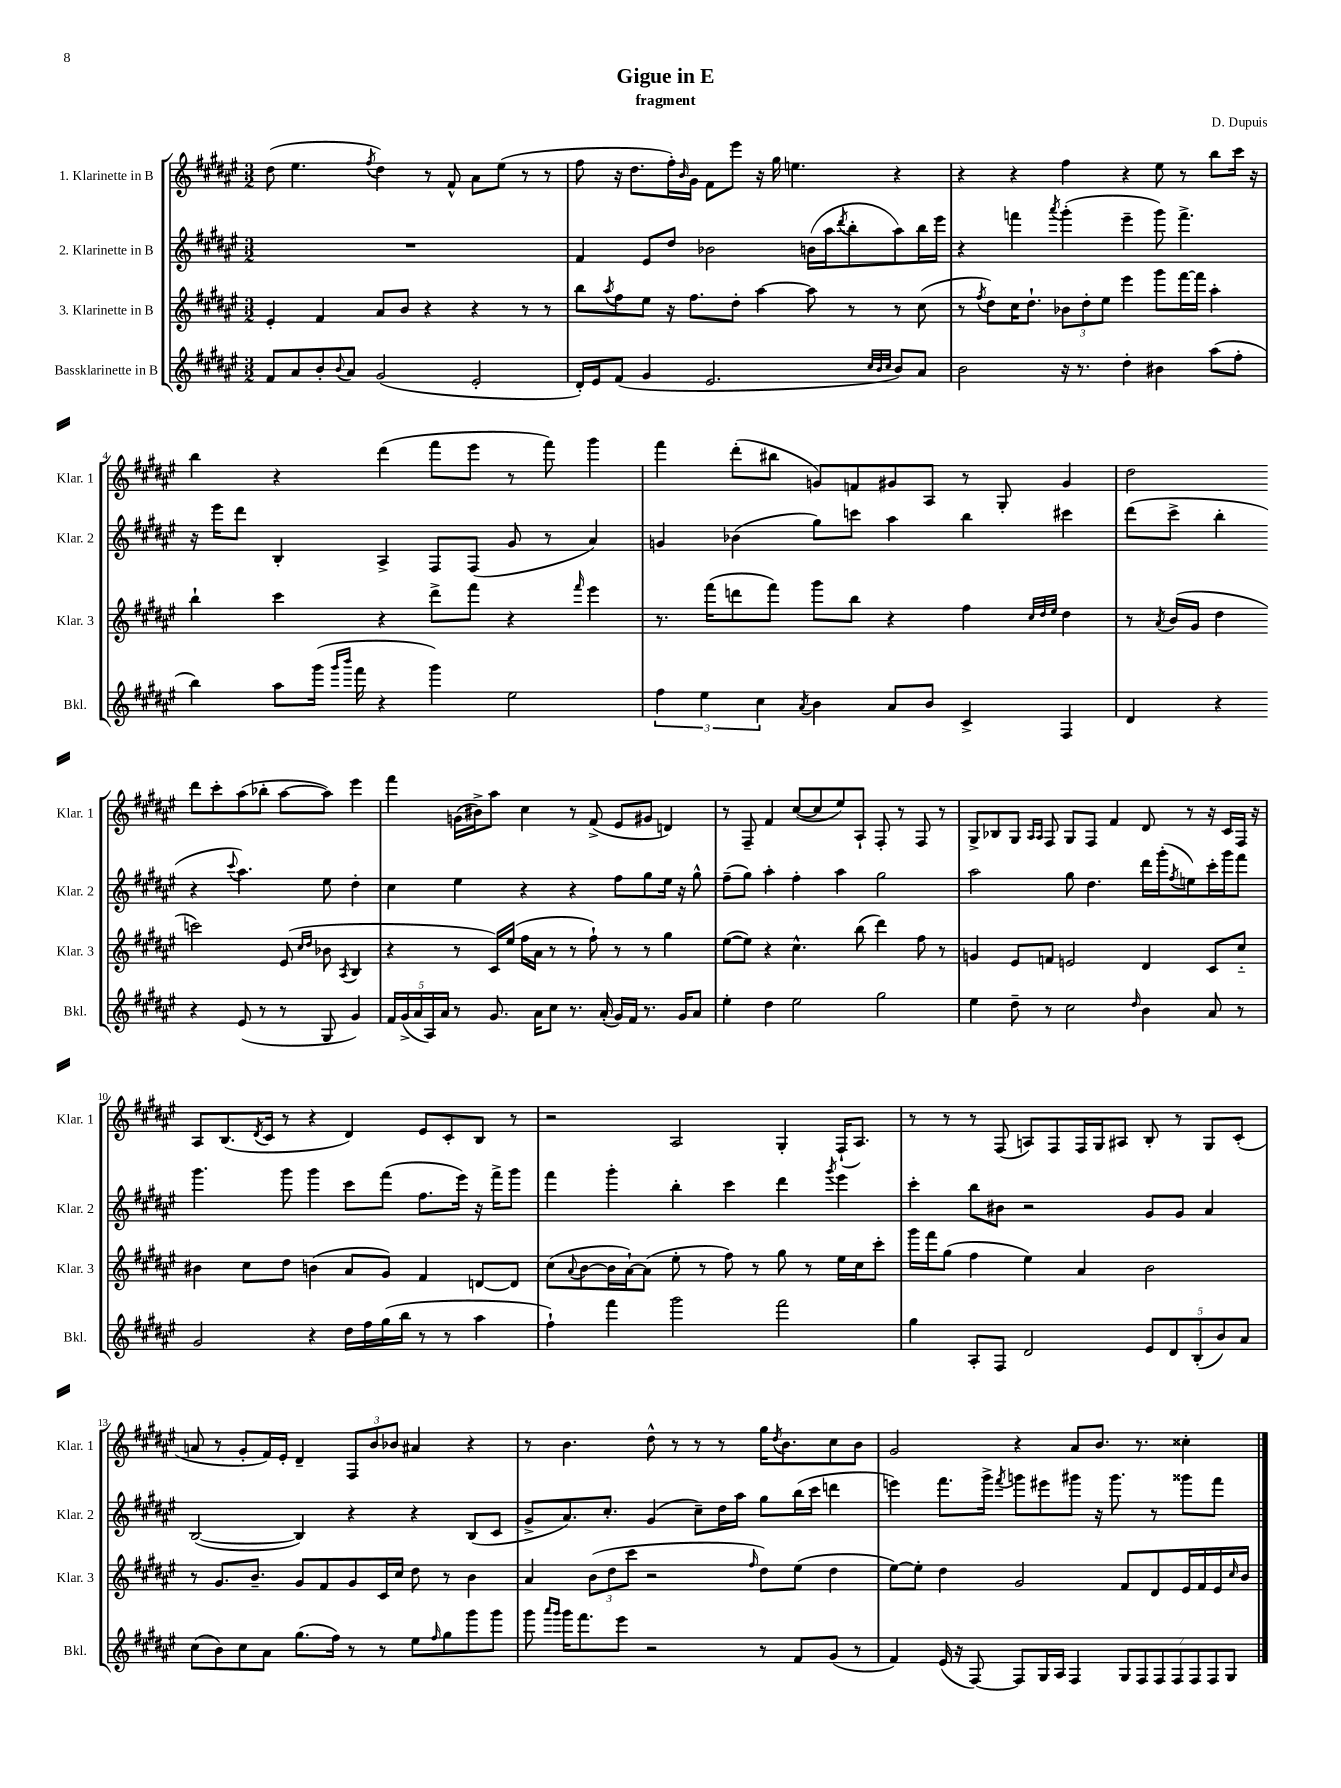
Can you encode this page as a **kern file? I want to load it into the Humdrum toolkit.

**kern	**kern	**kern	**kern
*staff4	*staff3	*staff2	*staff1
*clefG2	*clefG2	*clefG2	*clefG2
*k[f#c#g#d#a#e#]	*k[f#c#g#d#a#e#]	*k[f#c#g#d#a#e#]	*k[f#c#g#d#a#e#]
*M3/2	*M3/2	*M3/2	*M3/2
8f#	4e#'	1.r	(8dd#
8a#	.	.	4.ee#
8b'	4f#	.	.
8qqb	.	.	.
8a#	.	.	.
.	.	.	8qff#
(2g#	8a#	.	4dd#)
.	8b	.	.
.	4r	.	8r
.	.	.	8f#^^
2e#'	4r	.	8a#
.	.	.	(8ee#
.	8r	.	8r
.	8r	.	8r
=	=	=	=
16d#')	8bb	4f#	8ff#
16e#	.	.	.
.	8qaa#	.	.
(8f#	8ff#	.	16r
.	.	.	8.dd#
4g#	8ee#	8e#	.
.	16r	8dd#	16ff#')
.	.	.	16qqb
.	8.ff#	.	16g#
2.e#	.	2b-	8f#
.	8dd#'	.	8eee#
.	[4aa#	.	16r
.	.	.	16gg#
.	.	.	4.ee
.	8aa#]	(16b	.
.	.	16aa#	.
.	.	8qddd#	.
.	8r	8bb'	.
32qqcc#	.	.	.
32qqb	.	.	.
32qqcc#	.	.	.
8b)	8r	8aa#)	4r
8a#	(8cc#	16bb	.
.	.	16eee#	.
=	=	=	=
2b	8r	4r	4r
.	8qff#	.	.
.	8dd#)	.	.
.	16cc#	4fff	4r
.	8.dd#`	.	.
.	.	8qaaa#	.
16r	12b-	(4ggg#'	4ff#
8.r	.	.	.
.	12dd#'	.	.
.	12ee#	.	.
4dd#'	4eee#	4eee#~	4r
4b#	8ggg#	8ggg#)	8ee#
.	[16fff#	4.fff^	8r
.	16fff#]	.	.
(8aa#	4aa#'	.	8bb
8ff#'	.	.	16ccc#
.	.	.	16r
=	=	=	=
4bb)	4bb`	16r	4bb
.	.	16eee#	.
.	.	8ddd#	.
8aa#	4ccc#	4B'	4r
(16ggg#	.	.	.
16qqggg#	.	.	.
16qqbbb	.	.	.
16fff#	.	.	.
4r	4r	4A#^	(4ddd#
4ggg#)	8ddd#^	8F#	8fff#
.	8fff#	(8F#	8eee#
2ee#	4r	8g#	8r
.	.	8r	8fff#)
.	16qqfff#	.	.
.	4eee#	4a#)	4ggg#
=	=	=	=
6ff#	8.r	4g	4fff#
6ee#	.	.	.
.	(16fff#	.	.
.	8ddd	(4b-	(8ddd#'
6cc#	.	.	.
.	8fff#)	.	8bb#
8qa#	.	.	.
4b	8ggg#	8gg#)	8g)
.	8bb	8ccc	8f
8a#	4r	4aa#	8g#
8b	.	.	8A#
4c#^	4ff#	4bb	8r
.	.	.	8G#'
.	32qqcc#	.	.
.	32qqdd#	.	.
.	32qqee#	.	.
4F#	4dd#	4ccc#	4g#
=	=	=	=
4d#	8r	(8ddd#	2dd#
.	8qa#	.	.
.	(16b	8ccc#^	.
.	16g#	.	.
4r	4dd#	4bb'	.
4r	2ccc)	4r	8ddd#
.	.	.	8ccc#'
.	.	8qqccc#	.
(8e#	.	4.aa#)	(8aa#
8r	.	.	8bb-'
8r	(8e#	.	[8aa#
.	16qqcc#	.	.
.	16qqdd#	.	.
8G#	8b-	8ee#	8aa#])
.	8qA#	.	.
4g#)	4B	4dd#'	4eee#
=	=	=	=
20f#	4r	4cc#	4fff#
(20g#^	.	.	.
20a#	.	.	.
20A#)	.	.	.
20a#	.	.	.
8r	8r	4ee#	(16g
.	.	.	16b#^)
8.g#	16c#)	.	8aa#
.	(16ee#	.	.
.	16ff#	4r	4cc#
16a#	16a#	.	.
8cc#	8r	.	.
8.r	8r	4r	8r
.	8ff#`)	.	(8f#^
(16a#'	.	.	.
16g#)	8r	8ff#	8e#
16f#	.	.	.
8.r	8r	8gg#	8g#
.	4gg#	16ee#	4d)
16g#	.	16r	.
8a#	.	8gg#^^	.
=	=	=	=
4ee#'	([8ee#	(8ff#~	8r
.	8ee#])	8gg#)	8F#~
4dd#	4r	4aa#'	4f#
2ee#	4.cc#^^	4ff#'	([8cc#
.	.	.	8cc#]
.	.	4aa#	8ee#)
.	(8bb	.	8A#`
2gg#	4ddd#)	2gg#	8F#'
.	.	.	8r
.	8ff#	.	8F#
.	8r	.	8r
=	=	=	=
4ee#	4g	2aa#	8G#^
.	.	.	8B-
8dd#~	8e#	.	8G#
.	.	.	16qqA#
.	.	.	16qqA#
8r	8f	.	8F#
2cc#	2e	8gg#	8G#
.	.	4.dd#	8F#
.	.	.	4f#
16qqdd#	.	.	.
4b	4d#	16ddd#	8d#
.	.	(16ggg#'	.
.	.	8qff#	.
.	.	8ee)	8r
8a#	8c#	16ccc#'	16r
.	.	16ggg#	16c#
8r	8cc#'~	8fff#	16F#
.	.	.	16r
=	=	=	=
2g#	4b#	4.ggg#	8A#
.	.	.	(8.B
.	8cc#	.	.
.	.	.	8qd#
.	.	.	16c#
.	8dd#	8ggg#	8r
4r	(4b	4ggg#	4r
16dd#	8a#	8ccc#	4d#)
16ff#	.	.	.
(16gg#	8g#)	(8fff#	.
16bb	.	.	.
8r	4f#	8.ff#	8e#
8r	.	.	8c#'
.	.	16eee#)	.
4aa#	[8d	16r	8B
.	.	16fff#^	.
.	8d]	8ggg#	8r
=	=	=	=
4ff#`)	(8cc#	4fff#	2r
.	8qqa#	.	.
.	[8b	.	.
4fff#	16b]	4ggg#'	.
.	[16a#`)	.	.
.	(8a#]	.	.
2ggg#	8ee#'	4bb'	2A#
.	8r	.	.
.	8ff#)	4ccc#	.
.	8r	.	.
2fff#	8gg#	4ddd#	4G#'
.	8r	.	.
.	.	8qggg#	.
.	16ee#	4eee#	(16F#`
.	16cc#	.	8.A#)
.	8ccc#'	.	.
=	=	=	=
4gg#	16ggg#	4ccc#'	8r
.	16fff#	.	.
.	(8gg#	.	8r
8A#'	4ff#	8bb	8r
8F#	.	8b#	(8F#
2d#	4ee#)	2r	8A)
.	.	.	8F#
.	4a#	.	16F#
.	.	.	16G#
.	.	.	8A#
10e#	2b	8g#	8B'
10d#	.	.	.
.	.	8g#	8r
(10B'	.	.	.
.	.	4a#	8G#
10b)	.	.	.
.	.	.	(8c#'
10a#	.	.	.
=	=	=	=
(8cc#	8r	([2B	8a
8b)	8.g#	.	8r
8cc#	.	.	8g#'
.	8.b~	.	.
8a#	.	.	16f#)
.	.	.	16e#'
(8.gg#	8g#	4B])	4d#~
.	8f#	.	.
16ff#)	.	.	.
8r	8g#	4r	12F#
.	.	.	12b
8r	16c#	.	.
.	.	.	12b-
.	16cc#	.	.
8ee#	8dd#	4r	4a#
16qqff#	.	.	.
8gg#	8r	.	.
8ggg#	4b	(8B	4r
8ggg#	.	8c#	.
=	=	=	=
8ggg#	4a#	8g#^	8r
16qqaaa#	.	.	.
16qqggg#	.	.	.
16ggg#	.	8.a#)	4.b
8.fff#	.	.	.
.	(12b	.	.
.	.	8.cc#'	.
.	12dd#	.	.
8eee#	.	.	.
.	12ccc#	.	.
2r	2r	(4g#	8dd#^^
.	.	.	8r
.	.	8cc#~)	8r
.	.	16dd#	8r
.	.	16aa#	.
.	16qqff#	.	.
8r	8dd#)	8gg#	16gg#
.	.	.	8qdd#
.	.	.	8.b
8f#	(8ee#	(16bb	.
.	.	16ccc#	.
(8g#	4dd#	4ddd	8cc#
8r	.	.	8b
=	=	=	=
4f#)	[8ee#)	4eee)	2g#
.	8ee#']	.	.
(16e#	4dd#	8.fff#	.
16r	.	.	.
[8F#)	.	.	.
.	.	16ggg#^	.
.	.	8qfff#	.
8F#]	2g#	8ggg	4r
16G#	.	8eee#	.
16A#	.	.	.
4F#	.	8ggg#	8a#
.	.	16r	8.b
.	.	8.ggg#	.
14G#	8f#	.	.
.	.	.	8.r
14F#	.	.	.
.	8d#	8r	.
14F#	.	.	.
14F#	.	.	.
.	16e#	8ggg##	4cc##'
14F#	.	.	.
.	16f#	.	.
14F#	.	.	.
.	16e#	8fff#	.
14G#	.	.	.
.	16qqcc#	.	.
.	16b	.	.
==	==	==	==
*-	*-	*-	*-
